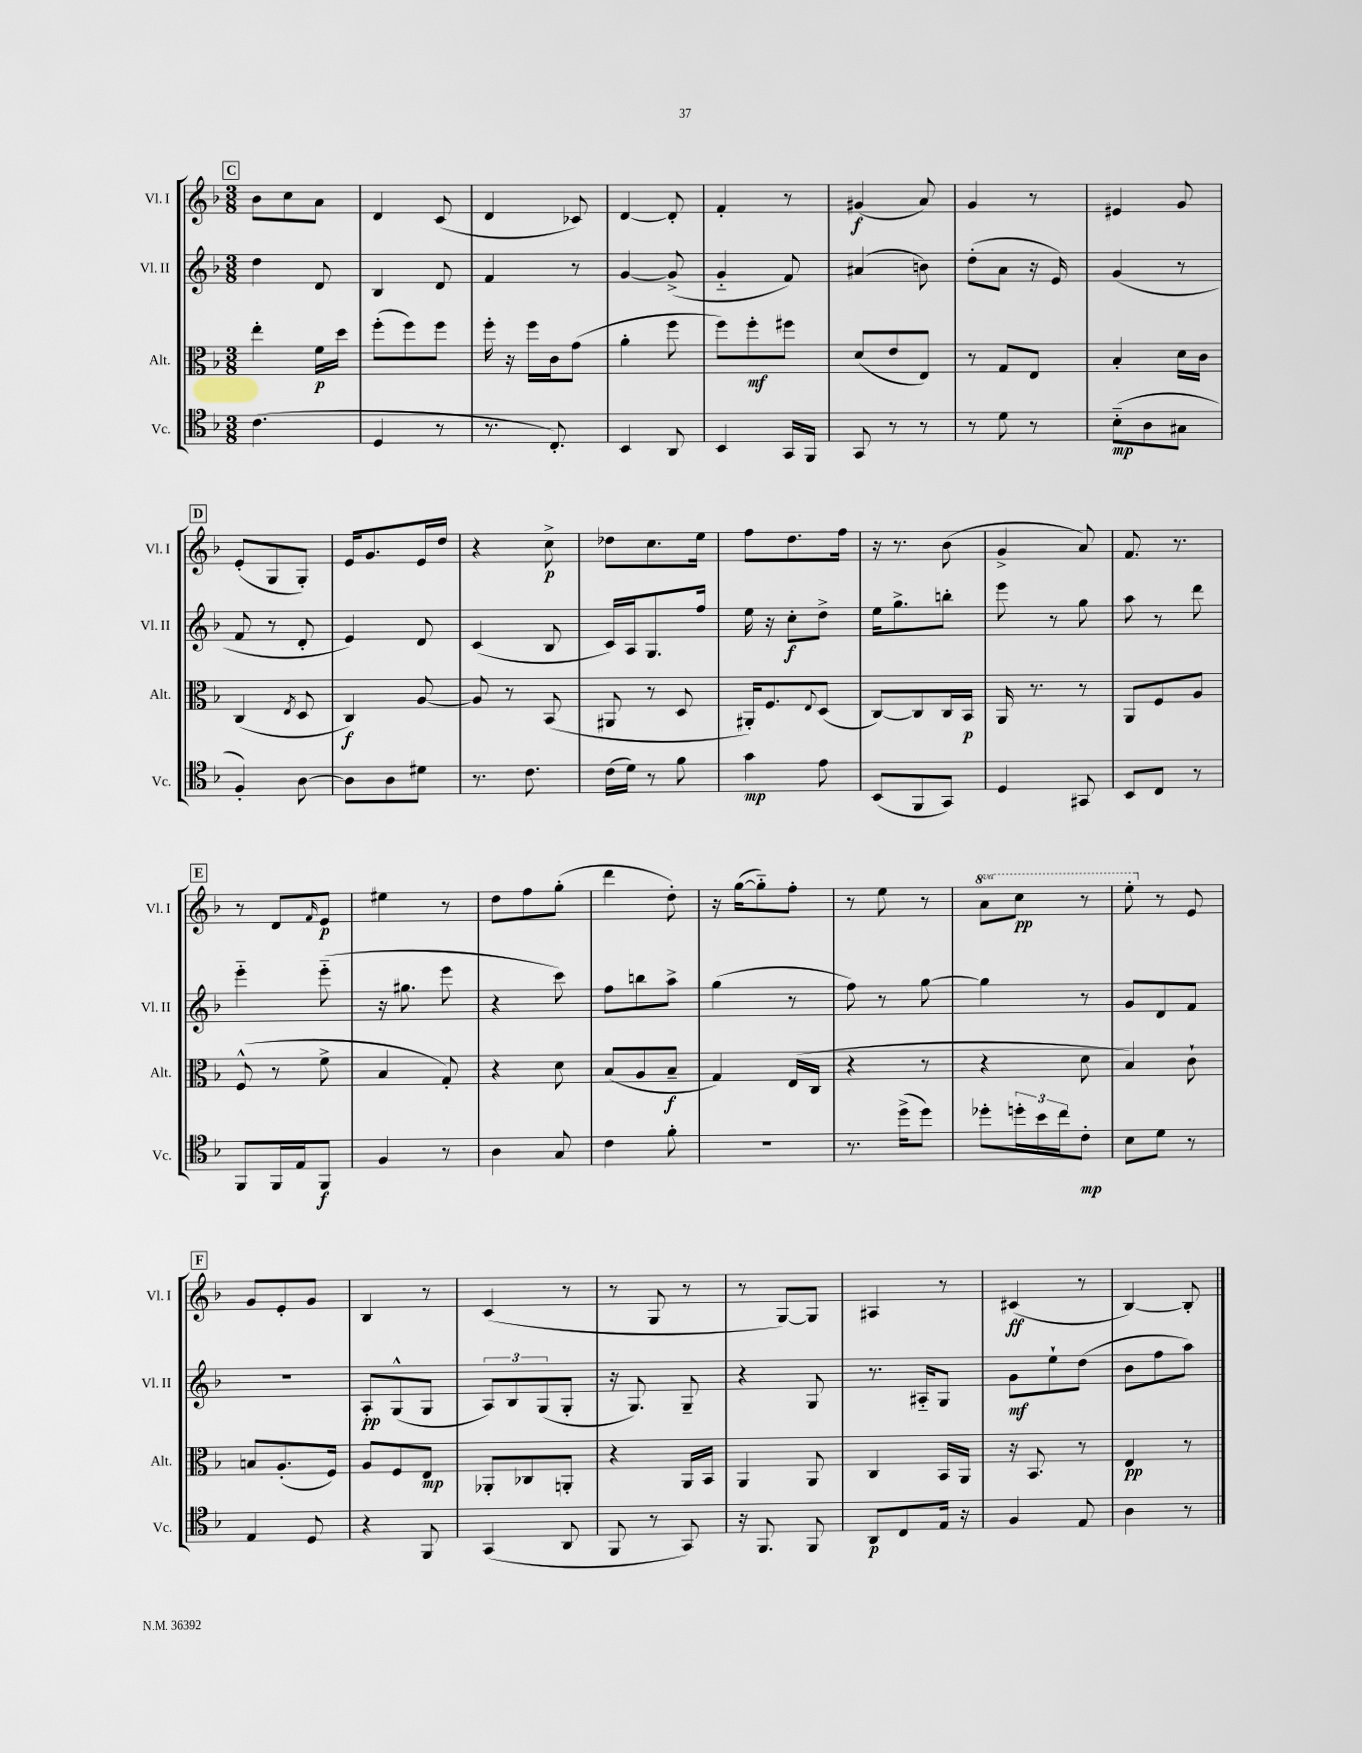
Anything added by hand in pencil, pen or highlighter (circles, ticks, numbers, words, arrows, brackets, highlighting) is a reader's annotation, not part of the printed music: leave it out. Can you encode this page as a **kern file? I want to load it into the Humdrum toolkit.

**kern	**dynam	**kern	**dynam	**kern	**dynam	**kern	**dynam
*part4	*part4	*part3	*part3	*part2	*part2	*part1	*part1
*staff4	*staff4	*staff3	*staff3	*staff2	*staff2	*staff1	*staff1
*I"Vc.	*	*I"Alt.	*	*I"Vl. II	*	*I"Vl. I	*
*I'Vc.	*	*I'Alt.	*	*I'Vl. II	*	*I'Vl. I	*
*clefC4	*	*clefC3	*	*clefG2	*	*clefG2	*
*k[b-]	*	*k[b-]	*	*k[b-]	*	*k[b-]	*
*M3/8	*	*M3/8	*	*M3/8	*	*M3/8	*
!!LO:REH:place=s1:t=C
=69	=69	=69	=69	=69	=69	=69	=69
(4.c\	.	4ee'\	.	4dd\	.	8b-\L	.
.	.	.	.	.	.	8cc\	.
.	.	16f\LL	p	8d/	.	8a\J	.
.	.	16dd\JJ	.	.	.	.	.
=70	=70	=70	=70	=70	=70	=70	=70
4D/	.	(8ff'\L	.	4B-/	.	4d/	.
.	.	8ff\)	.	.	.	.	.
8r	.	8ff\J	.	8d/	.	(8c/	.
=71	=71	=71	=71	=71	=71	=71	=71
8.r	.	16ff'\	.	4f/	.	4d/	.
.	.	16r	.	.	.	.	.
.	.	16ff\LL	.	.	.	.	.
8.C'/)	.	16c\J	.	.	.	.	.
.	.	(8g\J	.	8r	.	8c-X/)	.
=72	=72	=72	=72	=72	=72	=72	=72
4BB-/	.	4a'\	.	[4g/	.	[4d/	.
8AA/	.	8ff\	.	(8g^/]	.	8d'/]	.
=73	=73	=73	=73	=73	=73	=73	=73
4BB-/	.	8ff\L)	.	4g/	.	4f'/	.
.	.	8ff'\	mf	.	.	.	.
16GG/LL	.	8ff#X\J	.	8f/)	.	8r	.
16FF/JJ	.	.	.	.	.	.	.
=74	=74	=74	=74	=74	=74	=74	=74
8GG/	.	(8d/L	.	(4a#X/	.	(4g#X/	f
8r	.	8e/	.	.	.	.	.
8r	.	8E/J)	.	8bn\)	.	8a/)	.
=75	=75	=75	=75	=75	=75	=75	=75
8r	.	8r	.	(8dd'\L	.	4g/	.
8d\	.	8G/L	.	8a\J	.	.	.
8r	.	8E/J	.	16r	.	8r	.
.	.	.	.	16e/)	.	.	.
=76	=76	=76	=76	=76	=76	=76	=76
(8B-\L	mp	4B-'/	.	(4g/	.	4e#X/	.
8A\	.	.	.	.	.	.	.
8G#X\J	.	16d\LL	.	8r	.	8g/	.
.	.	16c\JJ	.	.	.	.	.
!!LO:LB:g=z
!!LO:REH:place=s1:t=D
=77	=77	=77	=77	=77	=77	=77	=77
4F'/)	.	(4C/	.	8f/	.	(8e'/L	.
.	.	.	.	8r	.	8G/	.
.	.	8qE/	.	.	.	.	.
[8A\	.	8D/	.	8d'/	.	8G'/J)	.
=78	=78	=78	=78	=78	=78	=78	=78
8A\L]	.	4C/)	f	4e/)	.	16e/KL	.
.	.	.	.	.	.	8.g/	.
8A\	.	.	.	.	.	.	.
8d#X\J	.	[8A/	.	8d/	.	16e/L	.
.	.	.	.	.	.	16dd/JJ	.
=79	=79	=79	=79	=79	=79	=79	=79
8.r	.	8A/]	.	(4c/	.	4r	.
.	.	8r	.	.	.	.	.
8.c\	.	.	.	.	.	.	.
.	.	(8BB-/	.	8B-/	.	8cc^\	p
=80	=80	=80	=80	=80	=80	=80	=80
(16c\LL	.	8AA#X/	.	16c/LL)	.	8dd-X\L	.
16d\JJ)	.	.	.	16A/J	.	.	.
8r	.	8r	.	8.G/	.	8.cc\	.
8f\	.	8D/	.	.	.	.	.
.	.	.	.	16ff/Jk	.	16ee\Jk	.
=81	=81	=81	=81	=81	=81	=81	=81
4g\	mp	16AA#X'/KL)	.	16ee\	.	8ff\L	.
.	.	8.F/	.	16r	.	.	.
.	.	.	.	8cc'\L	f	8.dd\	.
.	.	8qqE/	.	.	.	.	.
8e\	.	(8D/J	.	8dd^\J	.	.	.
.	.	.	.	.	.	16ff\Jk	.
=82	=82	=82	=82	=82	=82	=82	=82
(8BB-/L	.	[8C/L)	.	16ee\KL	.	16r	.
.	.	.	.	8.gg^\	.	8.r	.
8FF/	.	8C/]	.	.	.	.	.
8GG/J)	.	16C/L	.	8bbn'\J	.	(8b-\	.
.	.	16BB-/JJ	p	.	.	.	.
=83	=83	=83	=83	=83	=83	=83	=83
4D/	.	16AA/	.	8eee\	.	4g^/	.
.	.	8.r	.	.	.	.	.
.	.	.	.	8r	.	.	.
8GG#X/	.	8r	.	8gg\	.	8a/)	.
=84	=84	=84	=84	=84	=84	=84	=84
8BB-/L	.	8AA/L	.	8aa\	.	8.f/	.
8C/J	.	8F/	.	8r	.	.	.
.	.	.	.	.	.	8.r	.
8r	.	8A/J	.	8ddd\	.	.	.
!!LO:LB:g=z
!!LO:REH:place=s1:t=E
=85	=85	=85	=85	=85	=85	=85	=85
8FF/L	.	(8F^^/	.	4eee\	.	8r	.
16FF/L	.	8r	.	.	.	8d/L	.
16E/J	.	.	.	.	.	.	.
.	.	.	.	.	.	16qqf/	.
8FF/J	f	8f^\	.	(8eee\	.	8e/J	p
=86	=86	=86	=86	=86	=86	=86	=86
4F/	.	4B-/	.	16r	.	4ee#X\	.
.	.	.	.	8.gg#X\	.	.	.
8r	.	8G'/)	.	8eee\	.	8r	.
=87	=87	=87	=87	=87	=87	=87	=87
4A\	.	4r	.	4r	.	8dd\L	.
.	.	.	.	.	.	8ff\	.
8G/	.	8d\	.	8ccc\)	.	(8gg'\J	.
=88	=88	=88	=88	=88	=88	=88	=88
4c\	.	(8B-/L	.	8ff\L	.	4ddd\	.
.	.	8A/	.	8bbn\	.	.	.
8f'\	.	8B-~/J	f	8aa^\J	.	8dd'\)	.
=89	=89	=89	=89	=89	=89	=89	=89
4.r	.	4G/)	.	(4gg\	.	16r	.
.	.	.	.	.	.	([16gg\KL	.
.	.	.	.	.	.	8gg\])	.
.	.	(16E/LL	.	8r	.	8ff'\J	.
.	.	16C/JJ	.	.	.	.	.
=90	=90	=90	=90	=90	=90	=90	=90
8.r	.	4r	.	8ff\)	.	8r	.
.	.	.	.	8r	.	8ee\	.
(16dd^\KL	.	.	.	.	.	.	.
8dd\J)	.	8r	.	[8gg\	.	8r	.
=91	=91	=91	=91	=91	=91	=91	=91
*	*	*	*	*	*	*8va	*
8dd-X'\L	.	4r	.	4gg\]	.	8aa\L	.
24ddn'\L	.	.	.	.	.	8ccc\J	pp
24b-\	.	.	.	.	.	.	.
24cc\J	.	.	.	.	.	.	.
8c'\J	mp	8d\	.	8r	.	8r	.
=92	=92	=92	=92	=92	=92	=92	=92
8B-\L	.	4B-/)	.	8g/L	.	8eee'\	.
*	*	*	*	*	*	*X8va	*
8d\J	.	.	.	8d/	.	8r	.
8r	.	8c`\	.	8f/J	.	8e/	.
!!LO:LB:g=z
!!LO:REH:place=s1:t=F
=93	=93	=93	=93	=93	=93	=93	=93
4E/	.	8Bn/L	.	4.r	.	8g/L	.
.	.	(8.A'/	.	.	.	8e'/	.
8D/	.	.	.	.	.	8g/J	.
.	.	16F/Jk)	.	.	.	.	.
=94	=94	=94	=94	=94	=94	=94	=94
4r	.	8A/L	.	8A'/L	pp	4B-/	.
.	.	8F/	.	(8G^^/	.	.	.
8FF/	.	8E/J	mp	8G/J	.	8r	.
=95	=95	=95	=95	=95	=95	=95	=95
(4GG/	.	8AA-X'/L	.	12A/L)	.	(4c/	.
.	.	.	.	12B-/	.	.	.
.	.	8C-X/	.	.	.	.	.
.	.	.	.	(12G/	.	.	.
8AA/	.	8AAn'/J	.	8G'/J	.	8r	.
=96	=96	=96	=96	=96	=96	=96	=96
8FF/	.	4r	.	16r	.	8r	.
.	.	.	.	8.G/)	.	.	.
8r	.	.	.	.	.	8G/	.
8GG/)	.	16AA/LL	.	8G~/	.	8r	.
.	.	16BB-/JJ	.	.	.	.	.
=97	=97	=97	=97	=97	=97	=97	=97
16r	.	4AA/	.	4r	.	8r	.
8.FF/	.	.	.	.	.	.	.
.	.	.	.	.	.	[8G/L)	.
8FF/	.	8AA/	.	8G/	.	8G/J]	.
=98	=98	=98	=98	=98	=98	=98	=98
8AA/L	p	4C/	.	8.r	.	4A#X/	.
8C/	.	.	.	.	.	.	.
.	.	.	.	16A#X/KL	.	.	.
16E/Jk	.	16BB-/LL	.	8G/J	.	8r	.
16r	.	16AA/JJ	.	.	.	.	.
=99	=99	=99	=99	=99	=99	=99	=99
4F/	.	16r	.	8g\L	mf	(4c#X/	ff
.	.	8.BB-/	.	.	.	.	.
.	.	.	.	8ee`\	.	.	.
8E/	.	8r	.	(8dd\J	.	8r	.
=100	=100	=100	=100	=100	=100	=100	=100
4A\	.	4E/	pp	8b-\L	.	[4B-/)	.
.	.	.	.	8ff\	.	.	.
8r	.	8r	.	8aa\J)	.	8B-'/]	.
==	==	==	==	==	==	==	==
*-	*-	*-	*-	*-	*-	*-	*-
